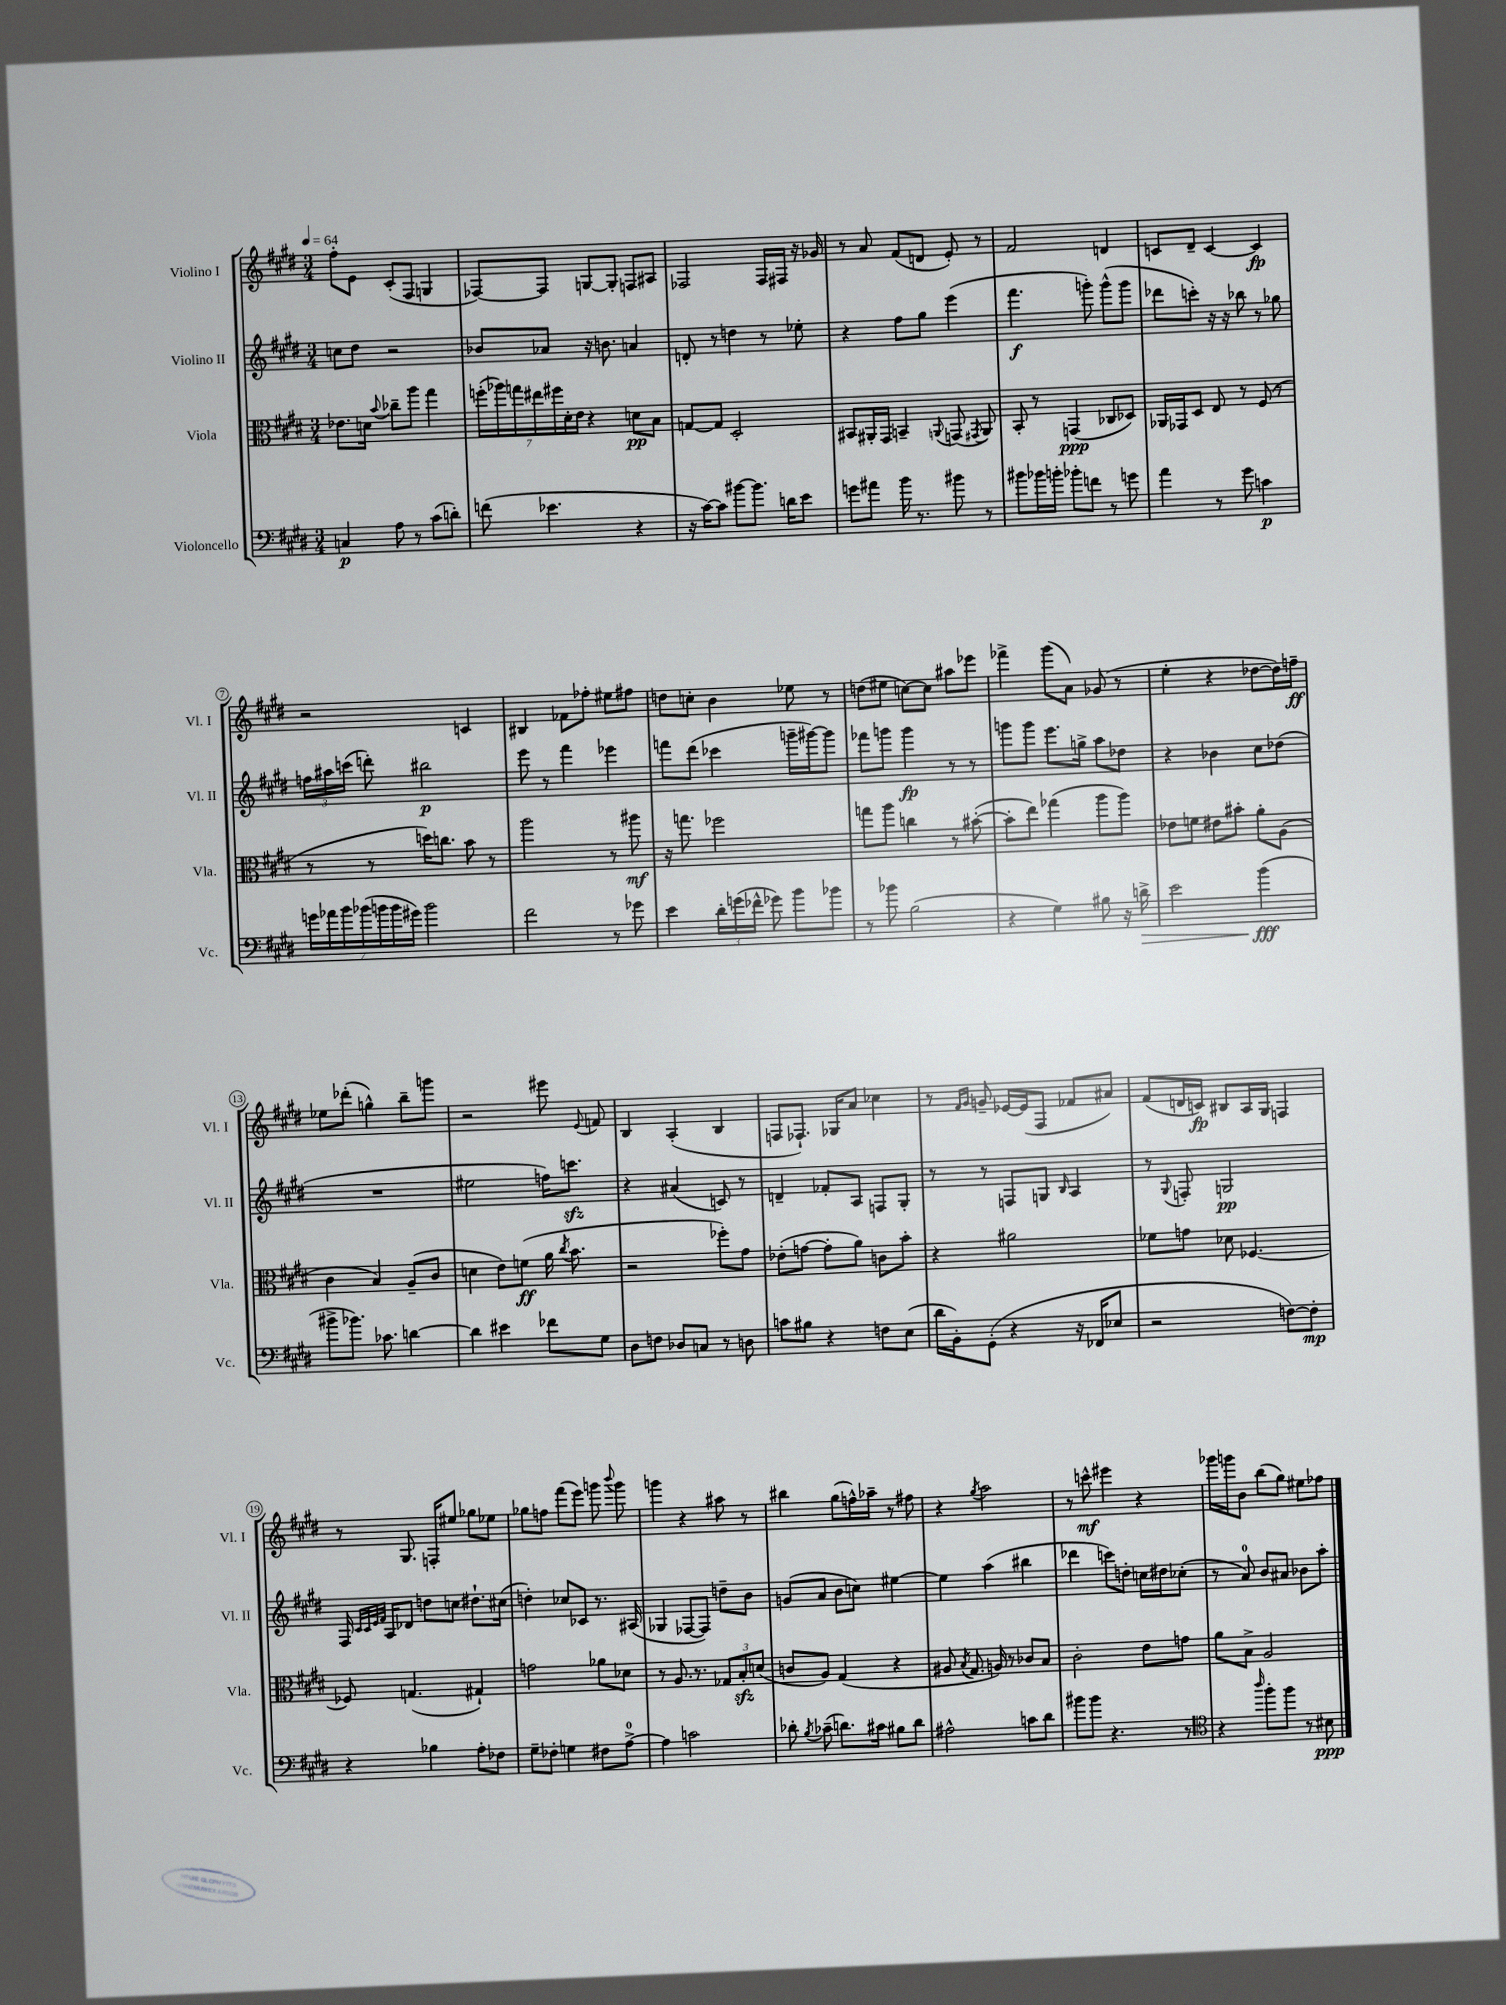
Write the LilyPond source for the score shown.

<<
\new StaffGroup <<
\new Staff = "s0" \with { instrumentName = "Violino I" shortInstrumentName = "Vl. I" } {
    \clef treble \key e \major \numericTimeSignature \time 3/4 \tempo 4 = 64
    \autoBeamOff fis''8[-. e'8] cis'8[-.( fis8] g4 |
    fes8[~) fes8] g8[~ g8]-. f8[ ais8] |
    fes2 fes16[ fis16] r16 ges'16 |
    r8 a'8 fis'8[( d'8] e'8-.) r8 |
    fis'2 d'4 |
    c'8[ dis'8]-- c'4~ c'4\fp |
    r2 c'4 |
    bis4 fes'8[ fes''8]-. eis''8[ fis''8] |
    d''8[ c''8]-. b'4 ees''8 r8 |
    d''8[( eis''8] c''8[~) c''8] ais''8[ ees'''8] |
    fes'''4-> gis'''8[( a'8]) ges'8( r8 |
    e''4-. r4 des''8[~ des''16) f''16]--\ff |
    ees''8[ des'''8]-.( g''4-^) b''8[-- g'''8] |
    r2 eis'''8 \appoggiatura { e'8 } f'8 |
    b4 a4-.( b4 |
    f8[ fes8.]-!) ges16[ a'8] ces''4 |
    r8 \grace { fis'16[ gis'16] } g'8-- ees'16[~ ees'16( fis8] fes'8[ ais'8]) |
    fis'8[( d'16 c'16]\fp) bis8[ a16 gis16] f4 |
    r8 gis8. f16[-. eis''8] ges''8[ ees''8] |
    ges''8[ f''8] fis'''8[( e'''8]) g'''8 \appoggiatura { b'''8 } g'''8 |
    g'''4 r4 ais''8 r8 |
    bis''4 gis''8[( f''16-^) aes''16]-- r8 fis''8 |
    r4 \acciaccatura { gis''8 } a''2 |
    r8 c'''8-^\mf eis'''4 r4 |
    ges'''16[ g'''16 b'8] b''8[( gis''8]) eis''8[ fes''8] \bar "|." |
}
\new Staff = "s1" \with { instrumentName = "Violino II" shortInstrumentName = "Vl. II" } {
    \clef treble \key e \major \numericTimeSignature \time 3/4
    \autoBeamOff c''8[ dis''8] r2 |
    bes'8[ aes'8] r16 b'8. a'4 |
    d'8-. r8 d''4 r8 ees''8-. |
    r4 fis''8[ gis''8] e'''4( |
    fis'''4.\f g'''8-.) g'''8[-^( g'''8] |
    des'''8[ c'''8]-.) r16 r16 bes''8 r8 ges''8 |
    \tuplet 3/2 { f''16[ ais''16 c'''16]( } d'''8-.) bis''2\p |
    e'''8 r8 fis'''4 ees'''4 |
    f'''8[ dis'''8]( ces'''4 g'''16[-- gis'''16~) gis'''8] |
    fes'''8[ g'''8] g'''4\fp r8 r8 |
    g'''8[ g'''8] e'''8.[ g''16]-> a''8[ des''8] |
    r4 bes'4 cis''8[ des''8]( |
    R2. |
    eis''2 f''16[) c'''8.]\sfz |
    r4 ais'4( c'8) r8 |
    d'4-- fes'8[-. a8] f8[ gis8]-. |
    r8 r8 f8[ g8] \grace { b16 } a4 |
    r8 \appoggiatura { gis8 } f8-. g2\pp |
    fis16 \grace { cis'32[ cis'32 e'32 fis'32] } a16[ des'8] d''8[ c''8] dis''8.[-! cis''16]( |
    d''4-.) ces''8[ ces'8] r8. ais16( |
    ges4 fes8[~ fes8]) d''8[-- b'8] |
    g'8[( a'8] b'8[ c''8]) eis''4~ |
    eis''4 a''4( bis''4 |
    des'''4 c'''8[) d''8]-. c''16[ dis''16 ces''8]-.( |
    r8 a'8-0) b'8[ ais'8] bes'8[ a''8]-. \bar "|." |
}
\new Staff = "s2" \with { instrumentName = "Viola" shortInstrumentName = "Vla." } {
    \clef alto \key e \major \numericTimeSignature \time 3/4
    \autoBeamOff ees'8.[ d'16] \appoggiatura { b'8 } ces''8[-- a''8] gis''4 |
    \tuplet 7/4 { f''16[-.( aes''16) g''16 eis''16 fis''16 dis'16-. e'16] } r4 d'8[\pp b8] |
    g8[~ g8] dis2-. |
    bis,8[ ais,16-. gis,16] b,4-- \appoggiatura { a,8 } g,8( \acciaccatura { gis,8 } a,8) |
    b,8-. r8 g,4\ppp( ces8[ des8]) |
    aes,16[ ges,16 dis8] e8 r8 fis8( r8 |
    r8 r8 d''16[) c''8.] b'8 r8 |
    a''2 r8 ais''8\mf |
    r16 g''8. fes''2 |
    g''8[ a''8] c''4 r8 bis'8~-.( |
    bis'8[-. e''8]) ges''4( a''8[ a''8]) |
    ees'8[ f'8] eis'8[ bis'8]-. a'8[-. a8]( |
    cis'4 b4) a8[--( cis'8] |
    d'4 e'8[) f'8]\ff( a'16 \acciaccatura { cis''8 } b'8. |
    r2 fes''8[-.) gis'8] |
    ees'8[-.( g'8]~ g'8[-. a'8]) c'8[ b'8]-. |
    r4 ais'2 |
    fes'8[ g'8] des'8 fes4.~ |
    fes8 g4.( gis4-!) |
    g'2 aes'8[ des'8] |
    r8 a8. r8. \tuplet 3/2 { ges8[ b8-.\sfz d'8]( } |
    c'8[ a8]) gis4( r4 |
    ais8 \acciaccatura { b8 } gis8. a16) r8 ces'8[ b8] |
    cis'2-. e'8[ g'8] |
    a'8[ b8]-> a2 \bar "|." |
}
\new Staff = "s3" \with { instrumentName = "Violoncello" shortInstrumentName = "Vc." } {
    \clef bass \key e \major \numericTimeSignature \time 3/4
    \autoBeamOff c4\p a8 r8 cis'8[( d'8]-.) |
    f'8( ees'4. r4 |
    r16 cis'16[~) cis'8] bis'8[~ bis'8.] d'16[ e'8] |
    g'8[ ais'8] b'16 r8. bis'8 r8 |
    bis'8[ bes'16 b'16]-. bes'8[-. f'8] r8 g'8 |
    a'4 r8 gis'8 c'4\p |
    \tuplet 7/4 { g'16[ aes'16 b'16 bes'16( b'16 b'16 gis'16]) } b'2 |
    fis'2 r8 ges'8 |
    e'4 \tuplet 3/2 { dis'16[-. g'16( fes'16]-^ } ges'8) b'8[ bes'8] |
    r8 bes'8 b2( |
    r4 gis4) bis8 r16 d'16->\> |
    e'2 b'4\fff\!( |
    bis'8[-> bes'8.]) ces'8. d'4~ |
    d'4 eis'4 fes'8[ gis8] |
    dis8[ f8] des8[ c8] r8 d8 |
    c'8[ bis8] r4 f8[ e8]( |
    dis'16[ b,16-.) gis,8]-.( r4 r16 fes,16[ ees8] |
    r2 f8[~) f8]-.\mp |
    r4 bes4 a8[-. fes8] |
    gis8[-- fes8]-. g4 fis8[ a8]-0~-> |
    a4 c'2 |
    des'8-. \acciaccatura { b8 } ces'8--( d'8.[) cis'16] bis8[ d'8] |
    ais2-^ c'8[ dis'8] |
    bis'8[ bis'8] r4. r8 |
    \clef tenor r4 \grace { a''16 } fis''8[-. fis''8] r8 bis8\ppp \bar "|." |
}
>>
>>
\layout { \context { \Score \override BarNumber.stencil = #(make-stencil-circler 0.1 0.3 ly:text-interface::print) } }
